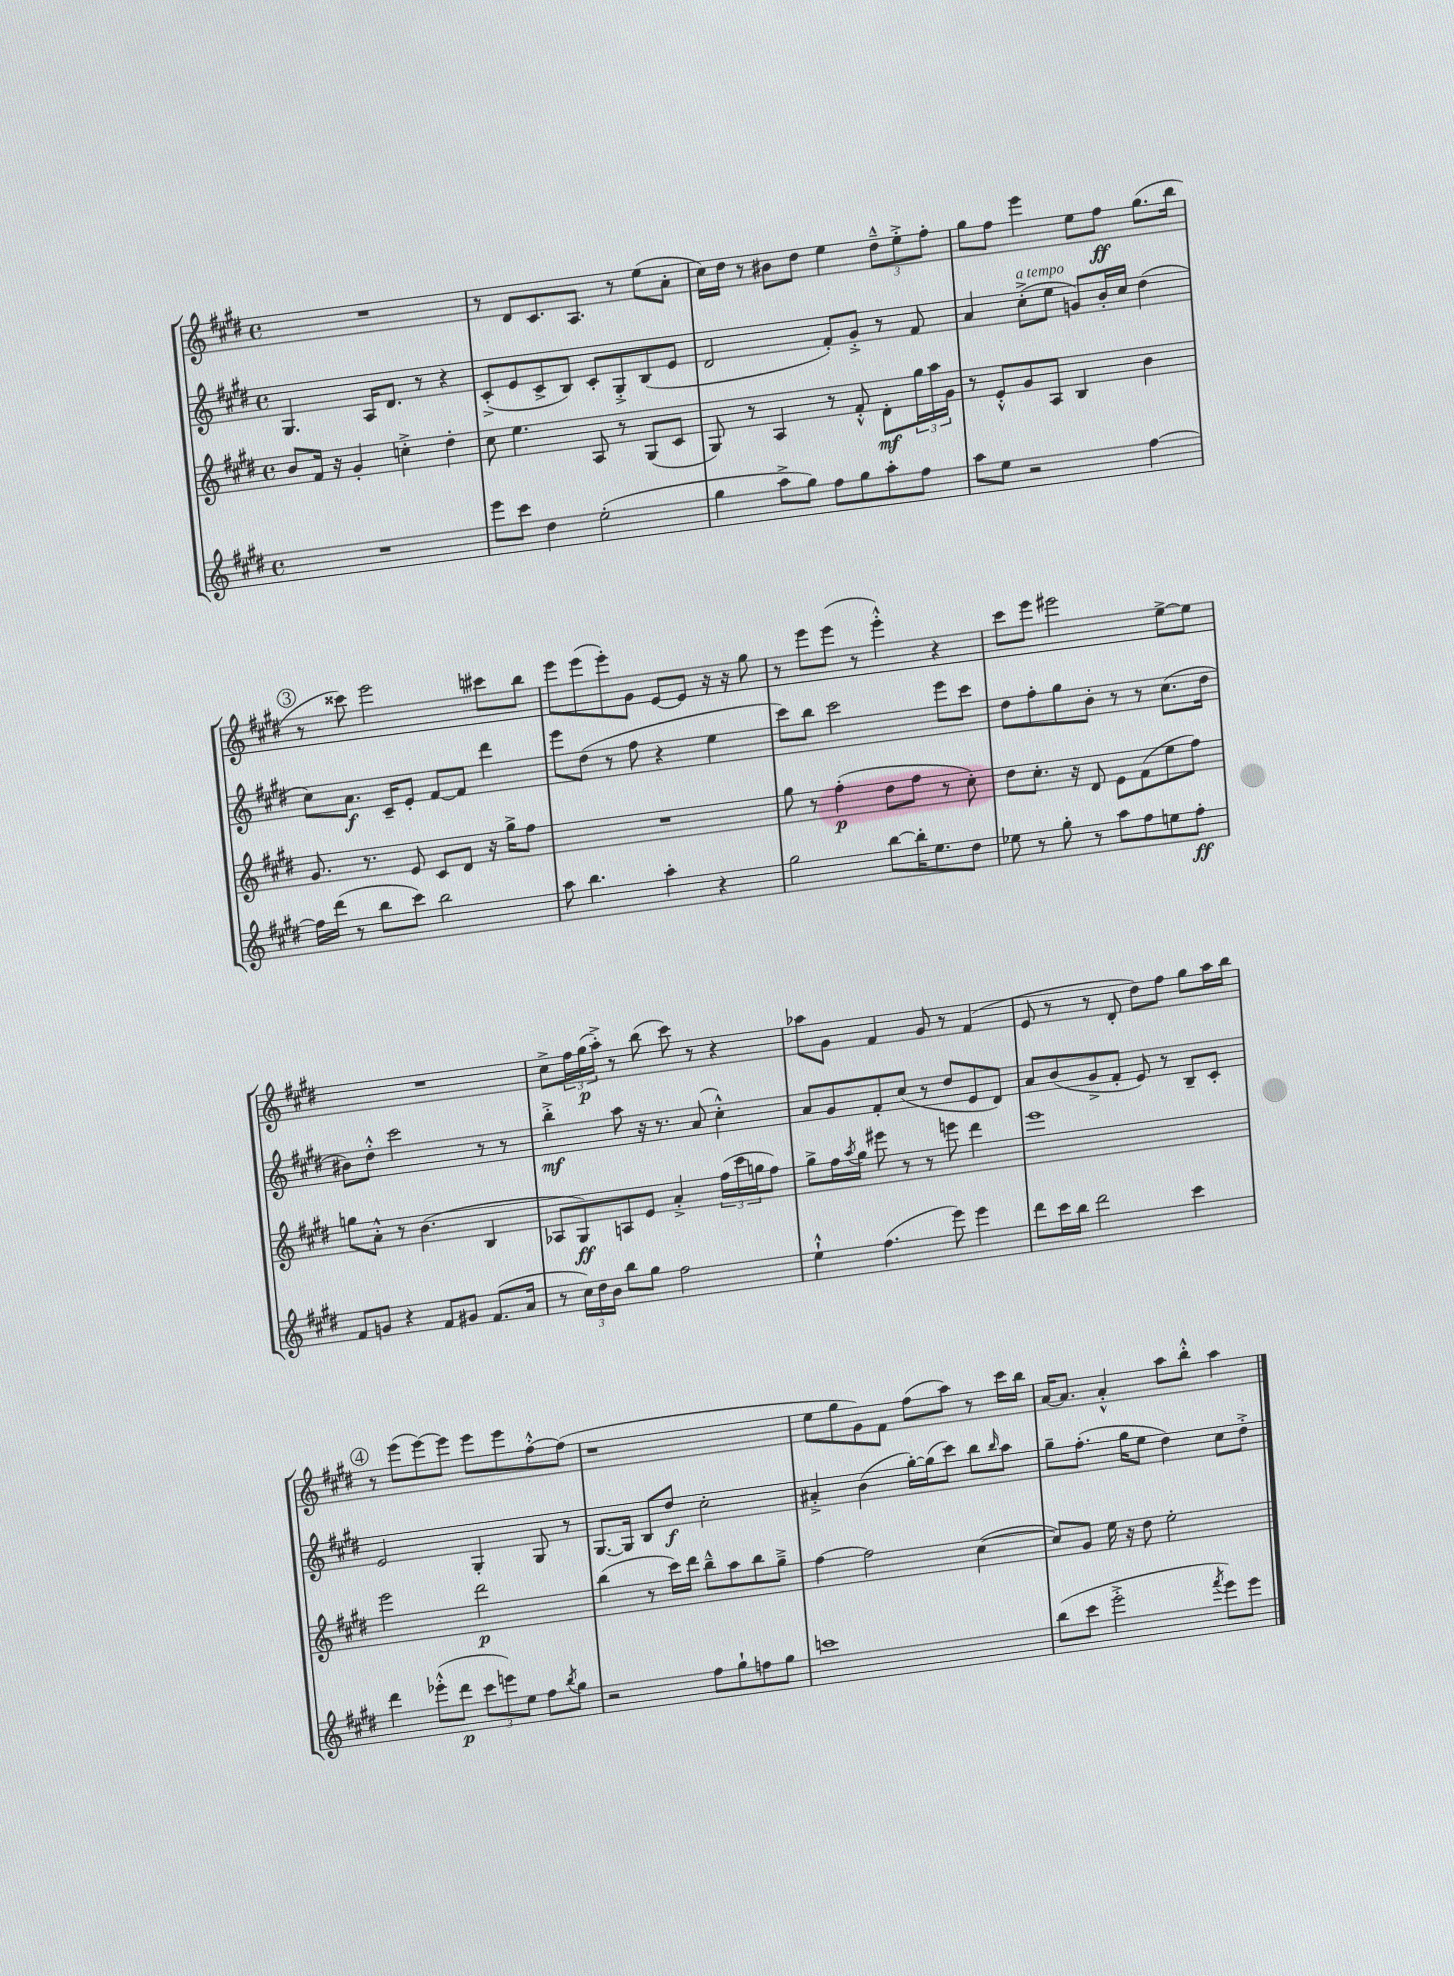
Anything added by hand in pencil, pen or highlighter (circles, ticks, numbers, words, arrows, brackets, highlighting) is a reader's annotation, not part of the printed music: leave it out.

**kern	**kern	**kern	**kern
*staff4	*staff3	*staff2	*staff1
*clefG2	*clefG2	*clefG2	*clefG2
*k[f#c#g#d#]	*k[f#c#g#d#]	*k[f#c#g#d#]	*k[f#c#g#d#]
*M4/4	*M4/4	*M4/4	*M4/4
*met(c)	*met(c)	*met(c)	*met(c)
1r	8b/L	4.G#/	1r
.	16f#/Jk	.	.
.	16r	.	.
.	4g#'/	.	.
.	.	16A/LK	.
.	.	8.d#/J	.
.	4cc'^\	.	.
.	.	8r	.
.	4dd#'\	4r	.
=	=	=	=
8eee\L	8cc#\	(8c#'^/L	8r
8ccc#\J	4.ee\	8e/	8d#/L
4dd#\	.	8c#^/	8.c#/
.	.	8B/J)	.
.	.	.	8.A/J
(2ee'\	8A/	8c#'/L	.
.	8r	8G#'^/	8r
.	(8G#/L	(8B/	(8ee\L
.	8c#/J	8e/J	8a'\J
=	=	=	=
4gg#\	8G#/)	2d#/	16cc#\LL)
.	.	.	16dd#\JJ
.	8r	.	8r
8aa^\L	4A/	.	8b#\L
8gg#\J)	.	.	8dd#\J
8ff#\L	8r	8f#'/L)	4ee\
8gg#\	8f#'^^/	8g#'^/J	.
8aa'\	8d#'\L	8r	12dd#~^^\L
.	.	.	12ee'^\
8ff#\J	24gg#\L	8f#/	.
.	24aa\	.	12ff#'\J
.	24g#\JJ	.	.
=	=	=	=
8aa\L	8r	4a/	8gg#\L
8ee\J	8e'^^/L	.	8ff#\J
2r	8g#/	(8cc#'^\L	4eee\
.	8A/J	8ee\J	.
.	4B/	8g/L)	8ee\L
.	.	16b'/L	8ff#\J
.	.	16cc#/JJ	.
[4ff#\	4b\	(4dd#\	(8.gg#\L
.	.	.	16bb\Jk
=	=	=	=
16ff#\]LL	8.g#/	8cc#\L)	8r
(16ddd#\JJ	.	.	.
8r	.	8.a\J	8ccc##\)
.	8.r	.	.
8bb\L	.	.	2eee\
.	.	16c#~/LK	.
8ccc#\J)	8e/	8e'/J	.
2bb\	8c#/L	[8f#/L	.
.	8d#/J	8f#/]J	.
.	16r	4ddd#\	8ccc#\L
.	16gg#^\LK	.	.
.	8ff#\J	.	8bb\J
=	=	=	=
8aa\	1r	8eee\L	8eee\L
4.bb\	.	(8dd#\J	(8eee\
.	.	8r	8eee'\)
.	.	8ff#\	8g#\J
4aa'\	.	4r	[8e/L
.	.	.	8e/]J
4r	.	4ee\	16r
.	.	.	16r
.	.	.	8gg#\
=	=	=	=
2gg#\	8gg#\	8ccc#\L)	8r
.	8r	8bb\J	8eee\L
.	(4ff#'\	2ccc#\	(8eee\J
.	.	.	8r
[8bb\L	8dd#\L	.	4eee'^^\)
16bb'\]K	8ff#\J	.	.
8.ee\	.	.	.
.	8r	8eee\L	4r
8dd#\J	8cc#'\)	8ccc#\J	.
=	=	=	=
8ee-\	8dd#\L	8dd#\L	8ccc#\L
8r	8.cc#'\J	8ff#'\	8eee\J
8gg#'\	.	8gg#\	2eee#\
.	16r	.	.
8r	8d#/	8b'\J	.
8aa\L	8e\L	8r	.
8ff#\	(8f#\	8r	.
8ee\	8ee\	(8.cc#\L	[8ee^\L
8ff#'\J	8ff#\J)	.	8ee\]J
.	.	16dd#\Jk	.
=	=	=	=
8f#/L	8gg\L	8b#\L)	1r
8g/J	8a'^^\J	8dd#'^^\J	.
4r	8r	2ccc#\	.
.	(4.b\	.	.
8f#/L	.	.	.
8g#/J	.	.	.
(8.f#/L	4B/	8r	.
.	.	8r	.
16a/Jk	.	.	.
=	=	=	=
8r	8A-/L	4bb'^\	8cc#^\L
24cc#\LL)	8G#/)	.	24ff#\L
24dd#\	.	.	(24gg#\
24b\JJ	.	.	24aa'^\JJ)
8bb\L	8A/	8aa\	8r
8gg#\J	8e/J	16r	(8bb\
.	.	8.r	.
2ff#\	4a'^/	.	8ccc#\)
.	.	(8a/	8r
.	(24ff#\LL	4cc#'^^\)	4r
.	24ccc#\	.	.
.	24gg\J	.	.
.	8ff#\J)	.	.
=	=	=	=
4ee`^^\	8gg#^\L	8a/L	8aa-\L
.	16ff#\L	8g#/	8g#\J
.	8qaa/	.	.
.	16gg#\JJ	.	.
(4.ff#\	8eee#\	8f#'/	4f#/
.	8r	(8cc#/J	.
.	8r	8r	8g#/
8eee\)	8eee\	8dd#/L	8r
4eee\	4ddd#\	8e/	(4f#/
.	.	8d#/J)	.
=	=	=	=
8ddd#\L	1eee	8a/L	8e/
16ccc#\L	.	(8b/	8r
16bb\JJ	.	.	.
2ddd#\	.	8g#^/	8r
.	.	8f#'/J	8d#'/
.	.	8e/)	8dd#\L)
.	.	8r	8ff#\J
4ccc#\	.	8B~/L	8gg#\L
.	.	8c#'/J	16aa\L
.	.	.	16bb\JJ
=	=	=	=
4ddd#\	2eee\	2e/	8r
.	.	.	(8eee\L
(8eee-'^^\L	.	.	[8eee\)
8ddd#\J	.	.	8eee\]J
12ccc#\L	2ddd#\	4G#'/	8eee\L
12eee\)	.	.	.
.	.	.	8eee\
12ee\J	.	.	.
8ff#\L	.	8G#/	[8ff#'^^\
8qbb/	.	.	.
8gg#\J	.	8r	(8ff#\]J
=	=	=	=
2r	(4bb\	[8.G#/L	1r
.	.	16G#/]Jk	.
.	8r	8B/L	.
.	16ccc#\LL)	8dd#/J	.
.	16ddd#\JJ	.	.
8ff#\L	8bb~^^\L	2cc#'\	.
8gg#`\	8aa\	.	.
8ff\	8bb\	.	.
8gg#\J	8gg#~^\J	.	.
=	=	=	=
1ccc	[4ff#\	4a#'^/	8ee\L
.	.	.	8gg#\
.	2ff#\]	(4b\	8g#\)
.	.	.	8f#\J
.	.	[16gg#'\LL)	(8ff#\L
.	.	(16gg#\]J	.
.	.	8ccc#\J)	8aa\J)
.	([4cc#\	8bb\L	8r
.	.	16qqbb/	.
.	.	8aa\J	16ccc#\LL
.	.	.	16bb\JJ
=	=	=	=
(8bb\L	8cc#/]L)	8gg#~\L	[16a/LK
.	.	.	8.a/]J
8ccc#\J	8g#/J	(8.ff#'\J	.
2eee'^\	16ee\	.	4a'^^/
.	16r	16gg#\LK	.
.	8dd#\	8ee\J	.
.	2ee'\	4dd#\)	8aa\L
.	.	.	8bb'^^\J
8qfff#/	.	.	.
8eee\L)	.	8cc#\L	4aa\
8eee\J	.	8dd#'^\J	.
==	==	==	==
*-	*-	*-	*-
